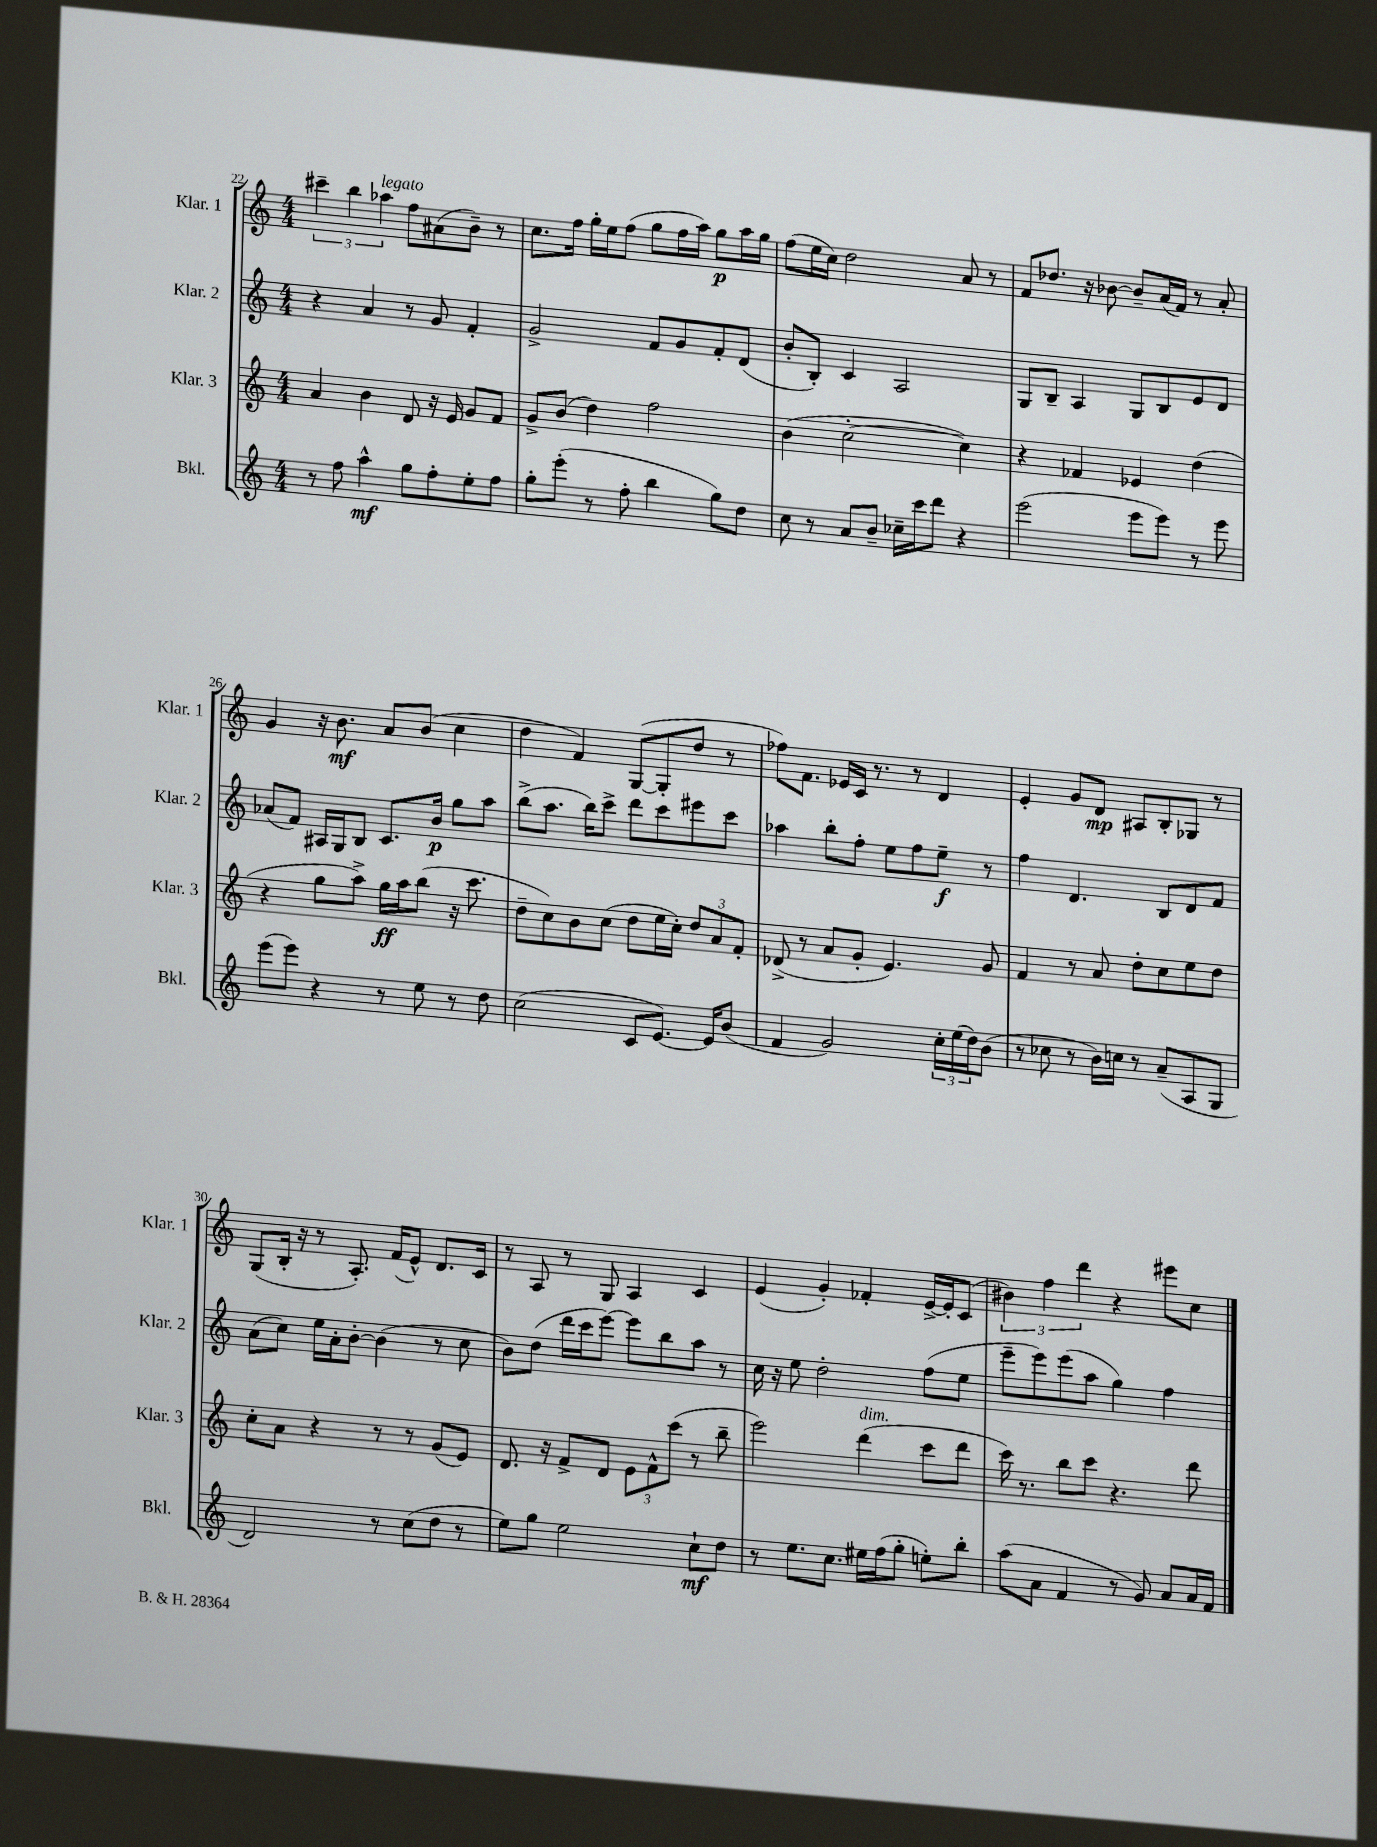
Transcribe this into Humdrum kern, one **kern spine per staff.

**kern	**kern	**kern	**kern
*staff4	*staff3	*staff2	*staff1
*clefG2	*clefG2	*clefG2	*clefG2
*k[]	*k[]	*k[]	*k[]
*M4/4	*M4/4	*M4/4	*M4/4
8r	4a/	4r	6ccc#~\
8ff\	.	.	.
.	.	.	6bb\
4aa^^\	4b\	4a/	.
.	.	.	6aa-\
8gg\L	8d/	8r	8ff\L
8ff'\	16r	8g/	(8a#\
.	16e/	.	.
8ee'\	8g/L	4f'/	8b~\J)
8ff\J	8f/J	.	8r
=	=	=	=
8gg'\L	8g^/L	2g^/	8.cc\L
(8eee'\J	(8b/J	.	.
.	.	.	16ff\Jk
8r	4dd\)	.	16gg'\LL
.	.	.	16ee\J
8ff'\	.	.	(8ff\J
4bb\	2ff\	8f/L	8gg\L
.	.	8g/	16ff\L
.	.	.	16aa\JJ)
8gg\L)	.	8f'/	8gg\L
8dd\J	.	(8d/J	16aa\L
.	.	.	16gg\JJ
=	=	=	=
8cc\	(4b\	8b'/L	(8ff\L
8r	.	8B'/J)	16ee\L
.	.	.	16cc\JJ)
8a/L	[2cc'\	4c/	2dd\
8b~/J	.	.	.
16cc-~\LL	.	2A/	.
16ccc\J	.	.	.
8ddd\J	.	.	.
4r	4cc\])	.	8a/
.	.	.	8r
=	=	=	=
(2eee\	4r	8G/L	8f/L
.	.	8B~/J	8.dd-/J
.	4f-/	4A/	.
.	.	.	16r
.	.	.	[8b-\
8eee\L	4e-/	8G/L	8b-~/]L
8eee\J)	.	8B/	(16a/L
.	.	.	16f/JJ)
8r	(4dd\	8e/	8r
8eee\	.	8d/J	8a'/
=	=	=	=
(8eee\L	4r	(8a-/L	4g/
8eee\J)	.	8f/J)	.
4r	8gg\L	16A#/LL	16r
.	.	16G/J	8.b\
.	8aa^\J)	8B/J	.
8r	16gg\LL	8.c/L	8a/L
.	16aa\J	.	.
8ee\	(8bb\J	.	(8b/J
.	.	16b/Jk	.
8r	16r	8gg\L	4cc\
.	8.ccc\	.	.
8dd\	.	8aa\J	.
=	=	=	=
(2cc\	8dd~\L	(8bb^\L	4dd\
.	8cc\)	8.aa\J	.
.	8b\	.	4f/)
.	.	16bb\LK)	.
.	(8cc\J	8ccc^\J	.
8c/L	8dd\L	8ddd\L	([8G/L
[8.e/J)	16ee\L	8ccc\	8G'/]
.	16cc'\JJ)	.	.
.	12dd/L	8eee#\	8dd/J
16e/]LK	.	.	.
.	12a/	.	.
(8b/J	.	8ccc\J	8r
.	12f'/J	.	.
=	=	=	=
4f/	(8d-^/	4aa-\	8ff-\L)
.	8r	.	8.f\J
2g/)	8a/L	8bb'\L	.
.	.	.	16e-/LL
.	8g'/J	8ff'\J	16c/JJ
.	.	.	8.r
.	4.e/)	8ee\L	.
.	.	8ff\	8r
24cc'\LL	.	8ee~\J	4d/
(24ee\	.	.	.
24dd\J)	.	.	.
(8b\J	8g/	8r	.
=	=	=	=
8r	4f/	4ff\	4e'/
8cc-\	.	.	.
8r	8r	4.d/	8g/L
16b\LL)	8a/	.	8d/J
16cc\JJ	.	.	.
8r	8dd'\L	.	8A#/L
(8a~/L	8cc\	8B/L	8B'/
8A/	8ee\	8d/	8G-/J
8G/J	8dd\J	8f/J	8r
=	=	=	=
2d/)	8cc'\L	(8a\L	(8G/L
.	8a\J	8cc\J)	16B'/Jk
.	.	.	16r
.	4r	16ee\LL	8r
.	.	16a'\J	.
.	.	[8b'\J	8.A'/)
8r	8r	(4b\]	.
.	.	.	(16f/LK
(8cc\L	8r	.	8e^^/J)
8dd\J	(8g/L	8r	8.d/L
8r	8e/J)	8cc\	.
.	.	.	16c/Jk
=	=	=	=
8ee\L)	8.d/	8b\L)	8r
8gg\J	.	(8dd\J	8A/
.	16r	.	.
2ee\	8f^/L	16ddd\LL	8r
.	.	16ccc\J	.
.	8d/J	[8eee\J)	8G/
.	12e\L	8eee\]L	4A/
.	12f^^\	.	.
.	.	8bb\	.
.	(12ccc\J	.	.
8cc`\L	8r	8aa\J	4c/
8dd\J	8bb~\	8r	.
=	=	=	=
8r	2eee\)	16cc\	(4e/
.	.	16r	.
8.ee\L	.	8ee\	.
.	.	2dd'\	4g'/)
8.cc\J	.	.	.
16ee#\LL	(4ddd\	.	4f-'/
(16ff\J	.	.	.
8gg'\J	.	.	.
8ee'\L)	8ccc\L	(8ff\L	[16e^/LL
.	.	.	16e'/]J
8bb'\J	8ddd\J	8ee\J	(8c/J
=	=	=	=
(8aa\L	16ccc\)	8eee~\L	6b#\)
.	8.r	.	.
8a\J	.	8eee\)	.
.	.	.	6ff\
4f/	8bb\L	(8eee\	.
.	.	.	6ddd\
.	8ccc\J	8aa\J	.
8r	4.r	4gg\)	4r
8g/)	.	.	.
8a/L	.	4ff\	8eee#\L
16a/L	8ddd\	.	8cc\J
16f/JJ	.	.	.
==	==	==	==
*-	*-	*-	*-
